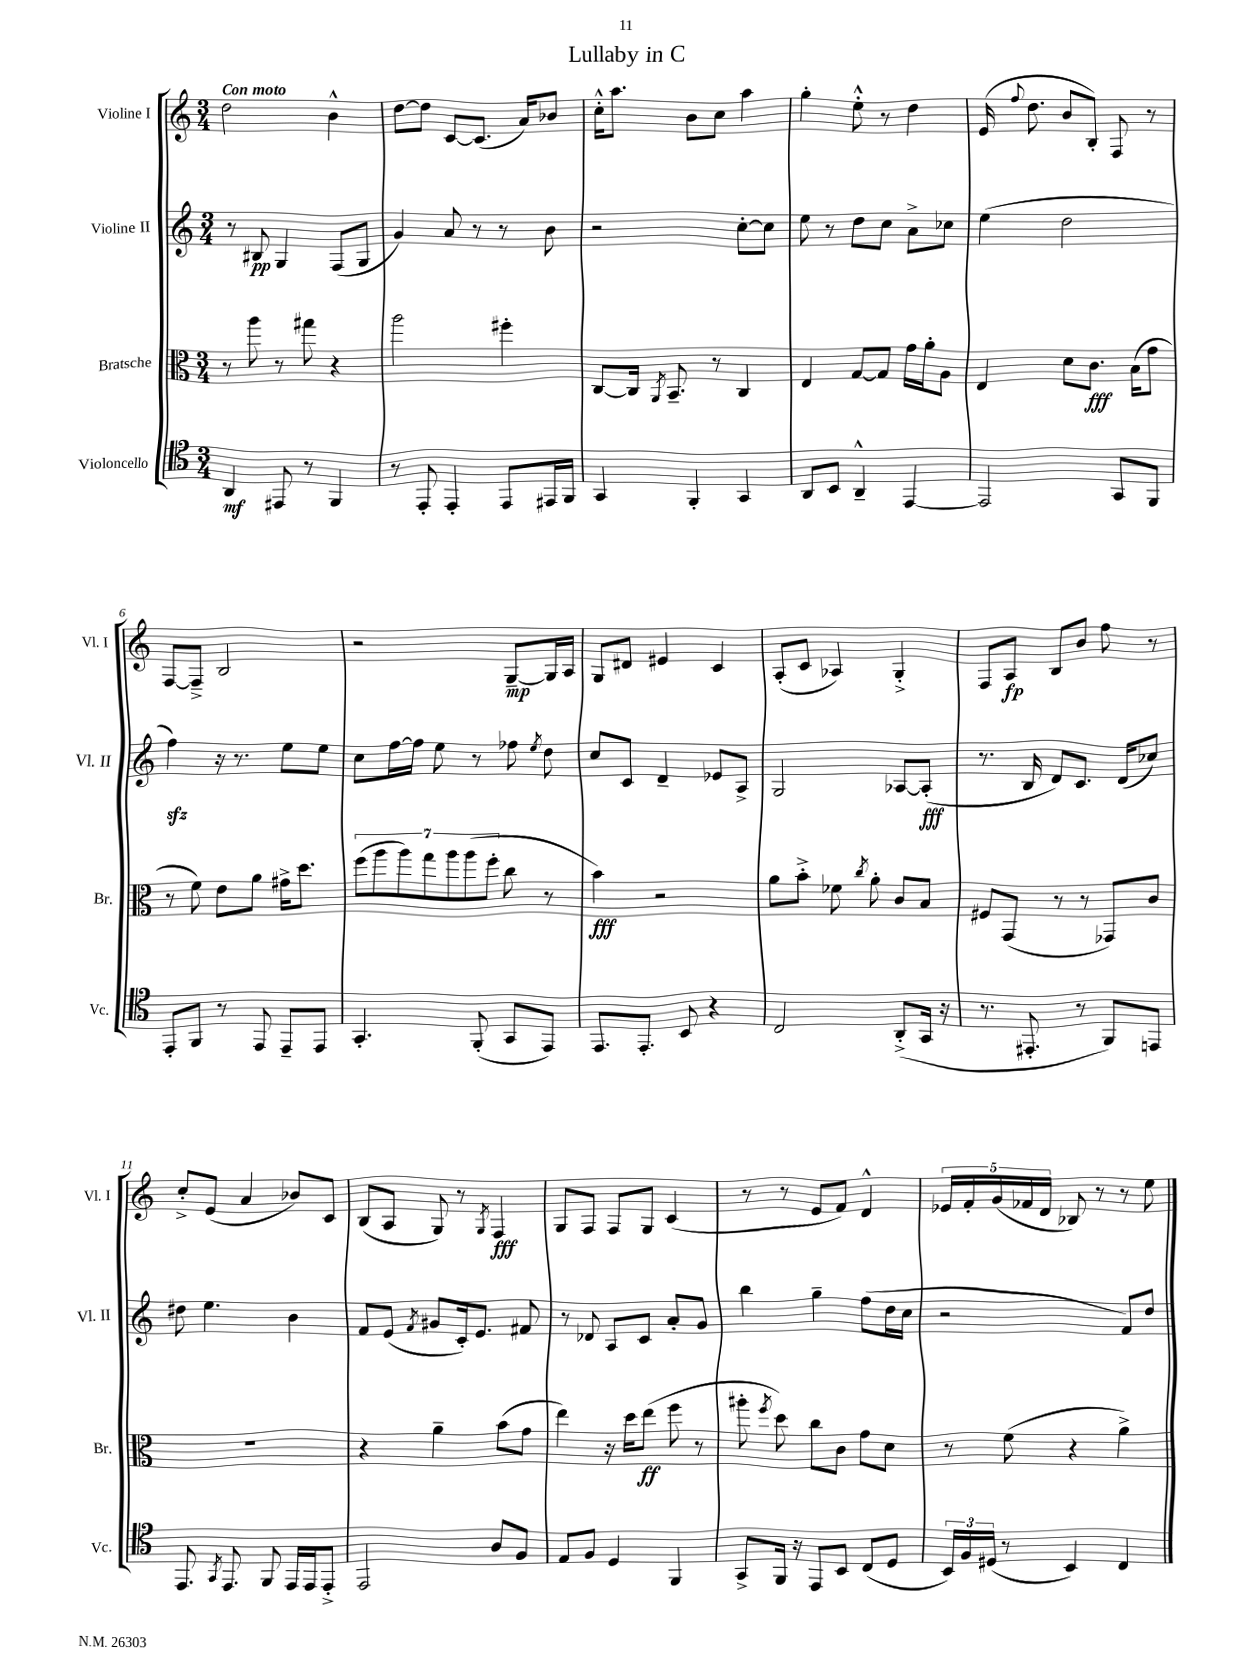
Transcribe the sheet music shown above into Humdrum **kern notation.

**kern	**dynam	**kern	**dynam	**kern	**dynam	**kern	**dynam
*part4	*part4	*part3	*part3	*part2	*part2	*part1	*part1
*staff4	*staff4	*staff3	*staff3	*staff2	*staff2	*staff1	*staff1
*I"Violoncello	*	*I"Bratsche	*	*I"Violine II	*	*I"Violine I	*
*I'Vc.	*	*I'Br.	*	*I'Vl. II	*	*I'Vl. I	*
*clefC4	*	*clefC3	*	*clefG2	*	*clefG2	*
*k[]	*	*k[]	*	*k[]	*	*k[]	*
*M3/4	*	*M3/4	*	*M3/4	*	*M3/4	*
=1	=1	=1	=1	=1	=1	=1	=1
!	!	!	!	!	!	!LO:TX:a:B:t=Con moto	!
4AA/	mf	8r	.	8r	.	2dd\	.
.	.	8aa\	.	8B#X/	pp	.	.
8EE#X/	.	8r	.	4G/	.	.	.
8r	.	8gg#X\	.	.	.	.	.
4FF/	.	4r	.	(8F/L	.	4b^^\	.
.	.	.	.	8G/J	.	.	.
=2	=2	=2	=2	=2	=2	=2	=2
8r	.	2aa\	.	4g/)	.	[8dd\L	.
8EE'/	.	.	.	.	.	8dd\J]	.
4EE'/	.	.	.	8a/	.	[8c/L	.
.	.	.	.	8r	.	(8.c/J]	.
8EE/L	.	4ff#X'\	.	8r	.	.	.
.	.	.	.	.	.	16a/KL)	.
16EE#X/L	.	.	.	8b\	.	8b-X/J	.
16FF/JJ	.	.	.	.	.	.	.
=3	=3	=3	=3	=3	=3	=3	=3
4GG/	.	[8C/L	.	2r	.	16cc'^^\KL	.
.	.	.	.	.	.	8.aa\J	.
.	.	16C/Jk]	.	.	.	.	.
.	.	8qAA/	.	.	.	.	.
.	.	8.BB~/	.	.	.	.	.
4FF'/	.	.	.	.	.	8b\L	.
.	.	8r	.	.	.	8cc\J	.
4GG/	.	4C/	.	[8cc'\L	.	4aa\	.
.	.	.	.	8cc\J]	.	.	.
=4	=4	=4	=4	=4	=4	=4	=4
8AA/L	.	4E/	.	8ee\	.	4gg'\	.
8BB/J	.	.	.	8r	.	.	.
4AA~^^/	.	[8G/L	.	8dd\L	.	8ee'^^\	.
.	.	8G/J]	.	8cc\J	.	8r	.
[4EE/	.	16g\LL	.	8a^\L	.	4dd\	.
.	.	16a'\J	.	.	.	.	.
.	.	8A\J	.	8cc-X\J	.	.	.
=5	=5	=5	=5	=5	=5	=5	=5
2EE/]	.	4E/	.	(4ee\	.	(16e/	.
.	.	.	.	.	.	8qqff/	.
.	.	.	.	.	.	8.dd\	.
.	.	8d\L	.	2dd\	.	8b/L	.
.	.	8.c\J	fff	.	.	8B'/J)	.
8GG/L	.	.	.	.	.	8F/	.
.	.	(16B\KL	.	.	.	.	.
8FF/J	.	8g\J	.	.	.	8r	.
!!LO:LB:g=z
=6	=6	=6	=6	=6	=6	=6	=6
8EE'/L	.	8r	.	4ffzz\)	.	[8F/L	.
8FF/J	.	8f\)	.	.	.	8F~^/J]	.
8r	.	8e\L	.	16r	.	2B/	.
.	.	.	.	8.r	.	.	.
8EE/	.	8a\J	.	.	.	.	.
8EE~/L	.	16g#X^\KL	.	8ee\L	.	.	.
.	.	8.dd\J	.	.	.	.	.
8EE/J	.	.	.	8ee\J	.	.	.
=7	=7	=7	=7	=7	=7	=7	=7
4.GG'/	.	(14ff\L	.	8cc\L	.	2r	.
.	.	14aa\	.	.	.	.	.
.	.	.	.	[16ff\L	.	.	.
.	.	14aa\)	.	.	.	.	.
.	.	.	.	16ff\JJ]	.	.	.
.	.	14gg\	.	.	.	.	.
.	.	.	.	8ee\	.	.	.
.	.	14aa\	.	.	.	.	.
.	.	(14aa\	.	.	.	.	.
(8FF'/	.	.	.	8r	.	.	.
.	.	14ff'\J	.	.	.	.	.
8GG/L	.	8cc\	.	8ff-X\	.	[8G~/L	mp
.	.	.	.	8qee/	.	.	.
8EE/J)	.	8r	.	8dd\	.	16G/L]	.
.	.	.	.	.	.	16A/JJ	.
=8	=8	=8	=8	=8	=8	=8	=8
8.EE/L	.	4b\)	fff	8cc/L	.	8G/L	.
.	.	.	.	8c/J	.	8d#X/J	.
8.EE'/J	.	.	.	.	.	.	.
.	.	2r	.	4d~/	.	4e#X/	.
8BB/	.	.	.	.	.	.	.
4r	.	.	.	8e-X/L	.	4c/	.
.	.	.	.	8A^/J	.	.	.
=9	=9	=9	=9	=9	=9	=9	=9
2C/	.	8a\L	.	2G/	.	(8A'/L	.
.	.	8b'^\J	.	.	.	8c/J	.
.	.	8f-X\	.	.	.	4A-X/)	.
.	.	8qcc/	.	.	.	.	.
.	.	8a'\	.	.	.	.	.
(8AA'^/L	.	8c/L	.	[8A-X/L	.	4G'^/	.
16GG/Jk	.	8B/J	.	(8A-'/J]	fff	.	.
16r	.	.	.	.	.	.	.
=10	=10	=10	=10	=10	=10	=10	=10
8.r	.	8F#X/L	.	8.r	.	8F/L	.
.	.	(8GG/J	.	.	.	8A/J	fp
8.EE#X'/	.	.	.	16B/	.	.	.
.	.	8r	.	8d/L)	.	8B/L	.
8r	.	8r	.	8.c/J	.	8b/J	.
8FF/L)	.	8GG-X/L)	.	.	.	8ff\	.
.	.	.	.	(16d/KL	.	.	.
8EEn/J	.	8c/J	.	8cc-X/J)	.	8r	.
!!LO:LB:g=z
=11	=11	=11	=11	=11	=11	=11	=11
8.EE/	.	2.r	.	8dd#X\	.	8cc'^/L	.
.	.	.	.	4.ee\	.	(8e/J	.
8qGG/	.	.	.	.	.	.	.
8.EE/	.	.	.	.	.	.	.
.	.	.	.	.	.	4a/	.
8FF/	.	.	.	.	.	.	.
16EE/LL	.	.	.	4b\	.	8b-X/L)	.
16EE/J	.	.	.	.	.	.	.
8EE'^/J	.	.	.	.	.	8c/J	.
=12	=12	=12	=12	=12	=12	=12	=12
2EE/	.	4r	.	8f/L	.	(8B/L	.
.	.	.	.	(8e/J	.	8A/J	.
.	.	.	.	8qf/	.	.	.
.	.	4a~\	.	8g#X/L	.	8G/)	.
.	.	.	.	16c'/k)	.	8r	.
.	.	.	.	8.e/J	.	.	.
.	.	.	.	.	.	8qG/	.
8A/L	.	(8b\L	.	.	.	4F/	fff
8F/J	.	8g\J	.	8f#X/	.	.	.
=13	=13	=13	=13	=13	=13	=13	=13
8E/L	.	4ee\)	.	8r	.	8G/L	.
8F/J	.	.	.	8d-X/	.	8F/J	.
4D/	.	16r	.	8A/L	.	8F/L	.
.	.	16dd\KL	.	.	.	.	.
.	.	(8ee\J	ff	8c/J	.	8G/J	.
4FF/	.	8ff\	.	8a'/L	.	(4c/	.
.	.	8r	.	8g/J	.	.	.
=14	=14	=14	=14	=14	=14	=14	=14
8GG^/L	.	8aa#X'\	.	4bb\	.	8r	.
.	.	8qff/	.	.	.	.	.
16FF/Jk	.	8dd\)	.	.	.	8r	.
16r	.	.	.	.	.	.	.
8EE/L	.	8cc\L	.	4gg~\	.	8e/L	.
8BB/J	.	8c\J	.	.	.	8f/J)	.
(8C/L	.	8g\L	.	(8ff\L	.	4d^^/	.
8D/J	.	8d\J	.	16dd\L	.	.	.
.	.	.	.	16cc\JJ	.	.	.
=15	=15	=15	=15	=15	=15	=15	=15
24BB/LL)	.	8r	.	2r	.	20e-X/LL	.
24F/	.	.	.	.	.	.	.
.	.	.	.	.	.	20f'/	.
(24D#X/JJ	.	.	.	.	.	.	.
.	.	.	.	.	.	(20g/	.
8r	.	(8f\	.	.	.	.	.
.	.	.	.	.	.	20f-X/	.
.	.	.	.	.	.	20d/JJ	.
4BB/)	.	4r	.	.	.	8B-X/)	.
.	.	.	.	.	.	8r	.
4C/	.	4a^\)	.	8f/L)	.	8r	.
.	.	.	.	8dd/J	.	8ee\	.
==	==	==	==	==	==	==	==
*-	*-	*-	*-	*-	*-	*-	*-
